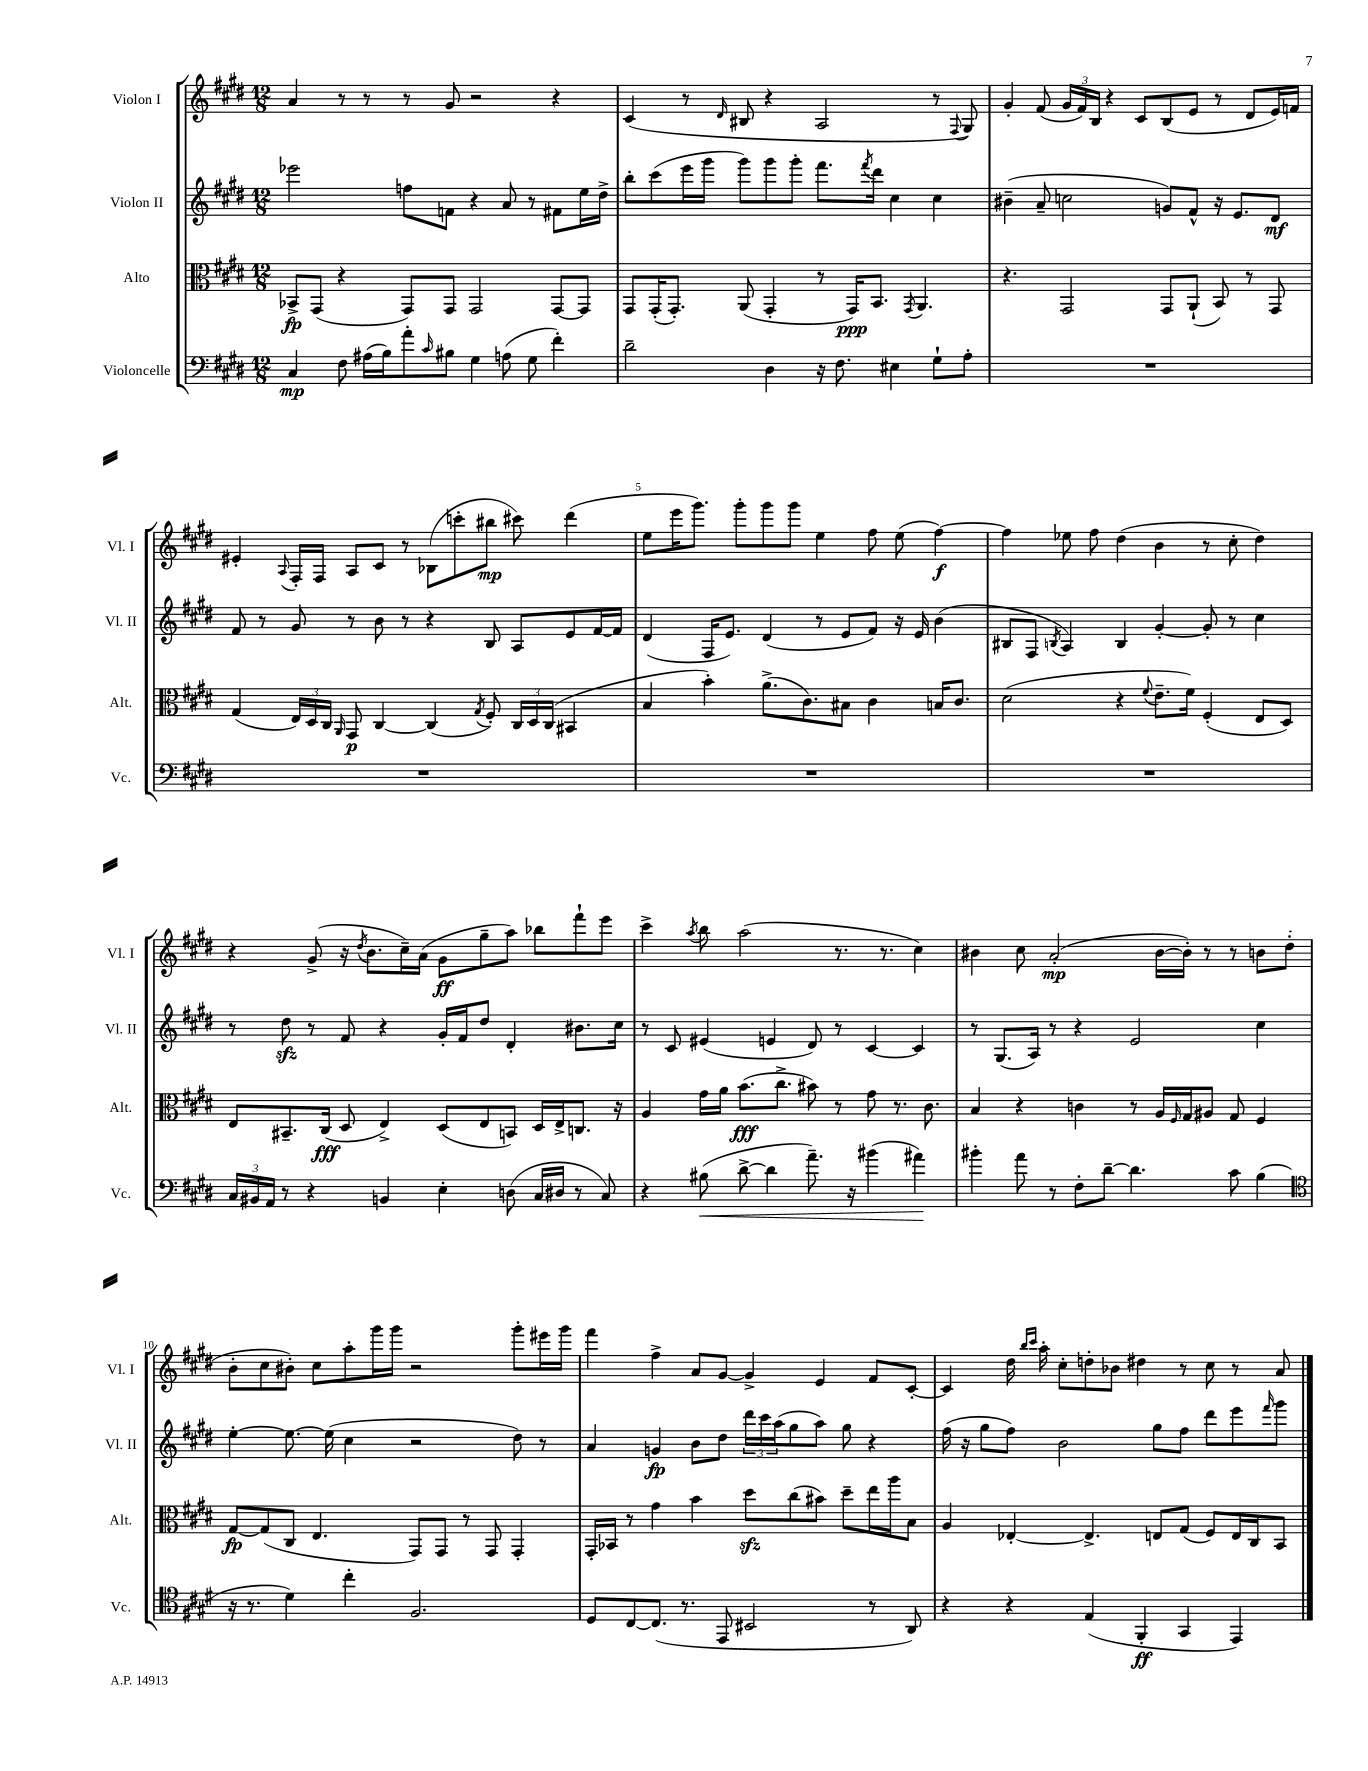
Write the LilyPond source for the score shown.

<<
\new StaffGroup <<
\new Staff = "s0" \with { instrumentName = "Violon I" shortInstrumentName = "Vl. I" } {
    \clef treble \key e \major \numericTimeSignature \time 12/8
    a'4 r8 r8 r8 gis'8 r2 r4 |
    cis'4( r8 \grace { dis'16 } bis8 r4 a2 r8 \appoggiatura { fis8 } gis8) |
    gis'4-. fis'8( \tuplet 3/2 { gis'16 fis'16) b16 } r4 cis'8 b8( e'8 r8 dis'8 e'16) f'16 |
    eis'4-. \appoggiatura { a8 } fis16-. fis16 a8 cis'8 r8 bes8( c'''8-. bis''8\mp cis'''8) dis'''4( |
    e''8 e'''16 gis'''8.) gis'''8-. gis'''8 gis'''8 e''4 fis''8 e''8( fis''4~\f) |
    fis''4 ees''8 fis''8 dis''4( b'4 r8 cis''8-. dis''4) |
    r4 gis'8->( r16 \acciaccatura { dis''8 } b'8. cis''16--) a'16( gis'8\ff gis''8-- a''8) bes''8 fis'''8-! e'''8 |
    cis'''4-> \acciaccatura { a''8 } b''8 a''2( r8. r8. cis''4) |
    bis'4 cis''8 a'2-.\mp( bis'16~ bis'16-.) r8 r8 b'8 dis''8-.( |
    b'8-. cis''8 bis'8-.) cis''8 a''8-. gis'''16 gis'''16 r2 gis'''8-. eis'''16 gis'''16 |
    fis'''4 fis''4-> a'8 gis'8~ gis'4-> e'4 fis'8 cis'8~-. |
    cis'4 dis''16 \grace { b''16 cis'''16 } a''16-. cis''8-. d''8-. bes'8 dis''4 r8 cis''8 r8 a'8 \bar "|." |
}
\new Staff = "s1" \with { instrumentName = "Violon II" shortInstrumentName = "Vl. II" } {
    \clef treble \key e \major \numericTimeSignature \time 12/8
    ees'''2 f''8 f'8 r4 a'8 r8 fis'8 e''16 dis''16-> |
    b''8-. cis'''8( e'''16 gis'''16 gis'''8) gis'''8 gis'''8-. fis'''8. \acciaccatura { fis'''8 } dis'''16 cis''4 cis''4 |
    bis'4--( a'8-- c''2 g'8) fis'8-^ r16 e'8. dis'8\mf |
    fis'8 r8 gis'8 r8 b'8 r8 r4 b8 a8 e'8 fis'16~ fis'16 |
    dis'4( fis16 e'8.) dis'4( r8 e'8 fis'8) r16 e'16 b'4( |
    bis8 fis8 \acciaccatura { b8 } a4) b4 gis'4~-. gis'8-. r8 cis''4 |
    r8 dis''8\sfz r8 fis'8 r4 gis'16-. fis'16 dis''8 dis'4-. bis'8. cis''16 |
    r8 cis'8 eis'4( e'4 dis'8) r8 cis'4~ cis'4 |
    r8 gis8.( a16) r8 r4 e'2 cis''4 |
    e''4~-. e''8.~ e''16( cis''4 r2 dis''8) r8 |
    a'4 g'4\fp b'8 dis''8 \tuplet 3/2 { dis'''16 cis'''16 a''16( } gis''8 a''8) gis''8 r4 |
    fis''16( r16 gis''8 fis''8) b'2 gis''8 fis''8 dis'''8 e'''8 \grace { fis'''16 } gis'''8 \bar "|." |
}
\new Staff = "s2" \with { instrumentName = "Alto" shortInstrumentName = "Alt." } {
    \clef alto \key e \major \numericTimeSignature \time 12/8
    bes,8->\fp gis,8( r4 gis,8) gis,8 gis,2 gis,8~ gis,8 |
    gis,8 gis,16-.( gis,8.-.) a,8( gis,4-. r8 gis,16\ppp) b,8. \acciaccatura { gis,8 } a,4. |
    r4. gis,2 gis,8 a,8-!( b,8) r8 gis,8 |
    gis4( \tuplet 3/2 { e16) dis16 cis16 } \grace { a,16 } gis,8\p cis4~ cis4( \acciaccatura { gis8 } fis8-.) \tuplet 3/2 { cis16 dis16 cis16( } bis,4 |
    b4 b'4-.) a'8.->( cis'8.) bis8 cis'4 b16 cis'8. |
    dis'2( r4 \appoggiatura { fis'8 } e'8.-- fis'16) fis4-.( e8 dis8) |
    e8 bis,8.-- cis16\fff( dis8 e4->) dis8( e8 b,8) dis16 e16-> c8. r16 |
    a4 gis'16 a'16 b'8.\fff( cis''8.-> bis'8) r8 gis'8 r8. cis'8. |
    b4 r4 c'4 r8 a16 \grace { fis16 } gis16 ais8 gis8 fis4 |
    gis8~\fp gis8( cis8 e4. gis,8) gis,8 r8 gis,8 gis,4-. |
    gis,16-. bes,16 r8 gis'4 b'4 dis''8\sfz cis''8( bis'8) dis''8-- e''16 a''16 b8 |
    a4 ees4~-. ees4.-> e8 gis8( fis8) e16 cis16 b,8 \bar "|." |
}
\new Staff = "s3" \with { instrumentName = "Violoncelle" shortInstrumentName = "Vc." } {
    \clef bass \key e \major \numericTimeSignature \time 12/8
    cis4\mp fis8 ais16( b16) a'8-. \grace { cis'16 } bis8 gis4 a8( gis8 fis'4-.) |
    dis'2-- dis4 r16 fis8. eis4 gis8-! a8-. |
    R1. |
    R1. |
    R1. |
    R1. |
    \tuplet 3/2 { cis16 bis,16 a,16 } r8 r4 b,4 e4-. d8( cis16 dis16 r8 cis8) |
    r4 bis8\<( dis'8~-> dis'4 a'8.--) r16 bis'4( ais'4\!) |
    bis'4-. a'8 r8 fis8-. dis'8~-- dis'4. cis'8 b4( |
    \clef tenor r16 r8. dis'4) cis''4-. fis2. |
    dis8 cis8~ cis8.( r8. e,8 bis,2 r8 a,8) |
    r4 r4 e4( fis,4-.\ff gis,4 e,4) \bar "|." |
}
>>
>>
\layout { \context { \Score \override BarNumber.break-visibility = ##(#f #t #t) barNumberVisibility = #(every-nth-bar-number-visible 5) } }
